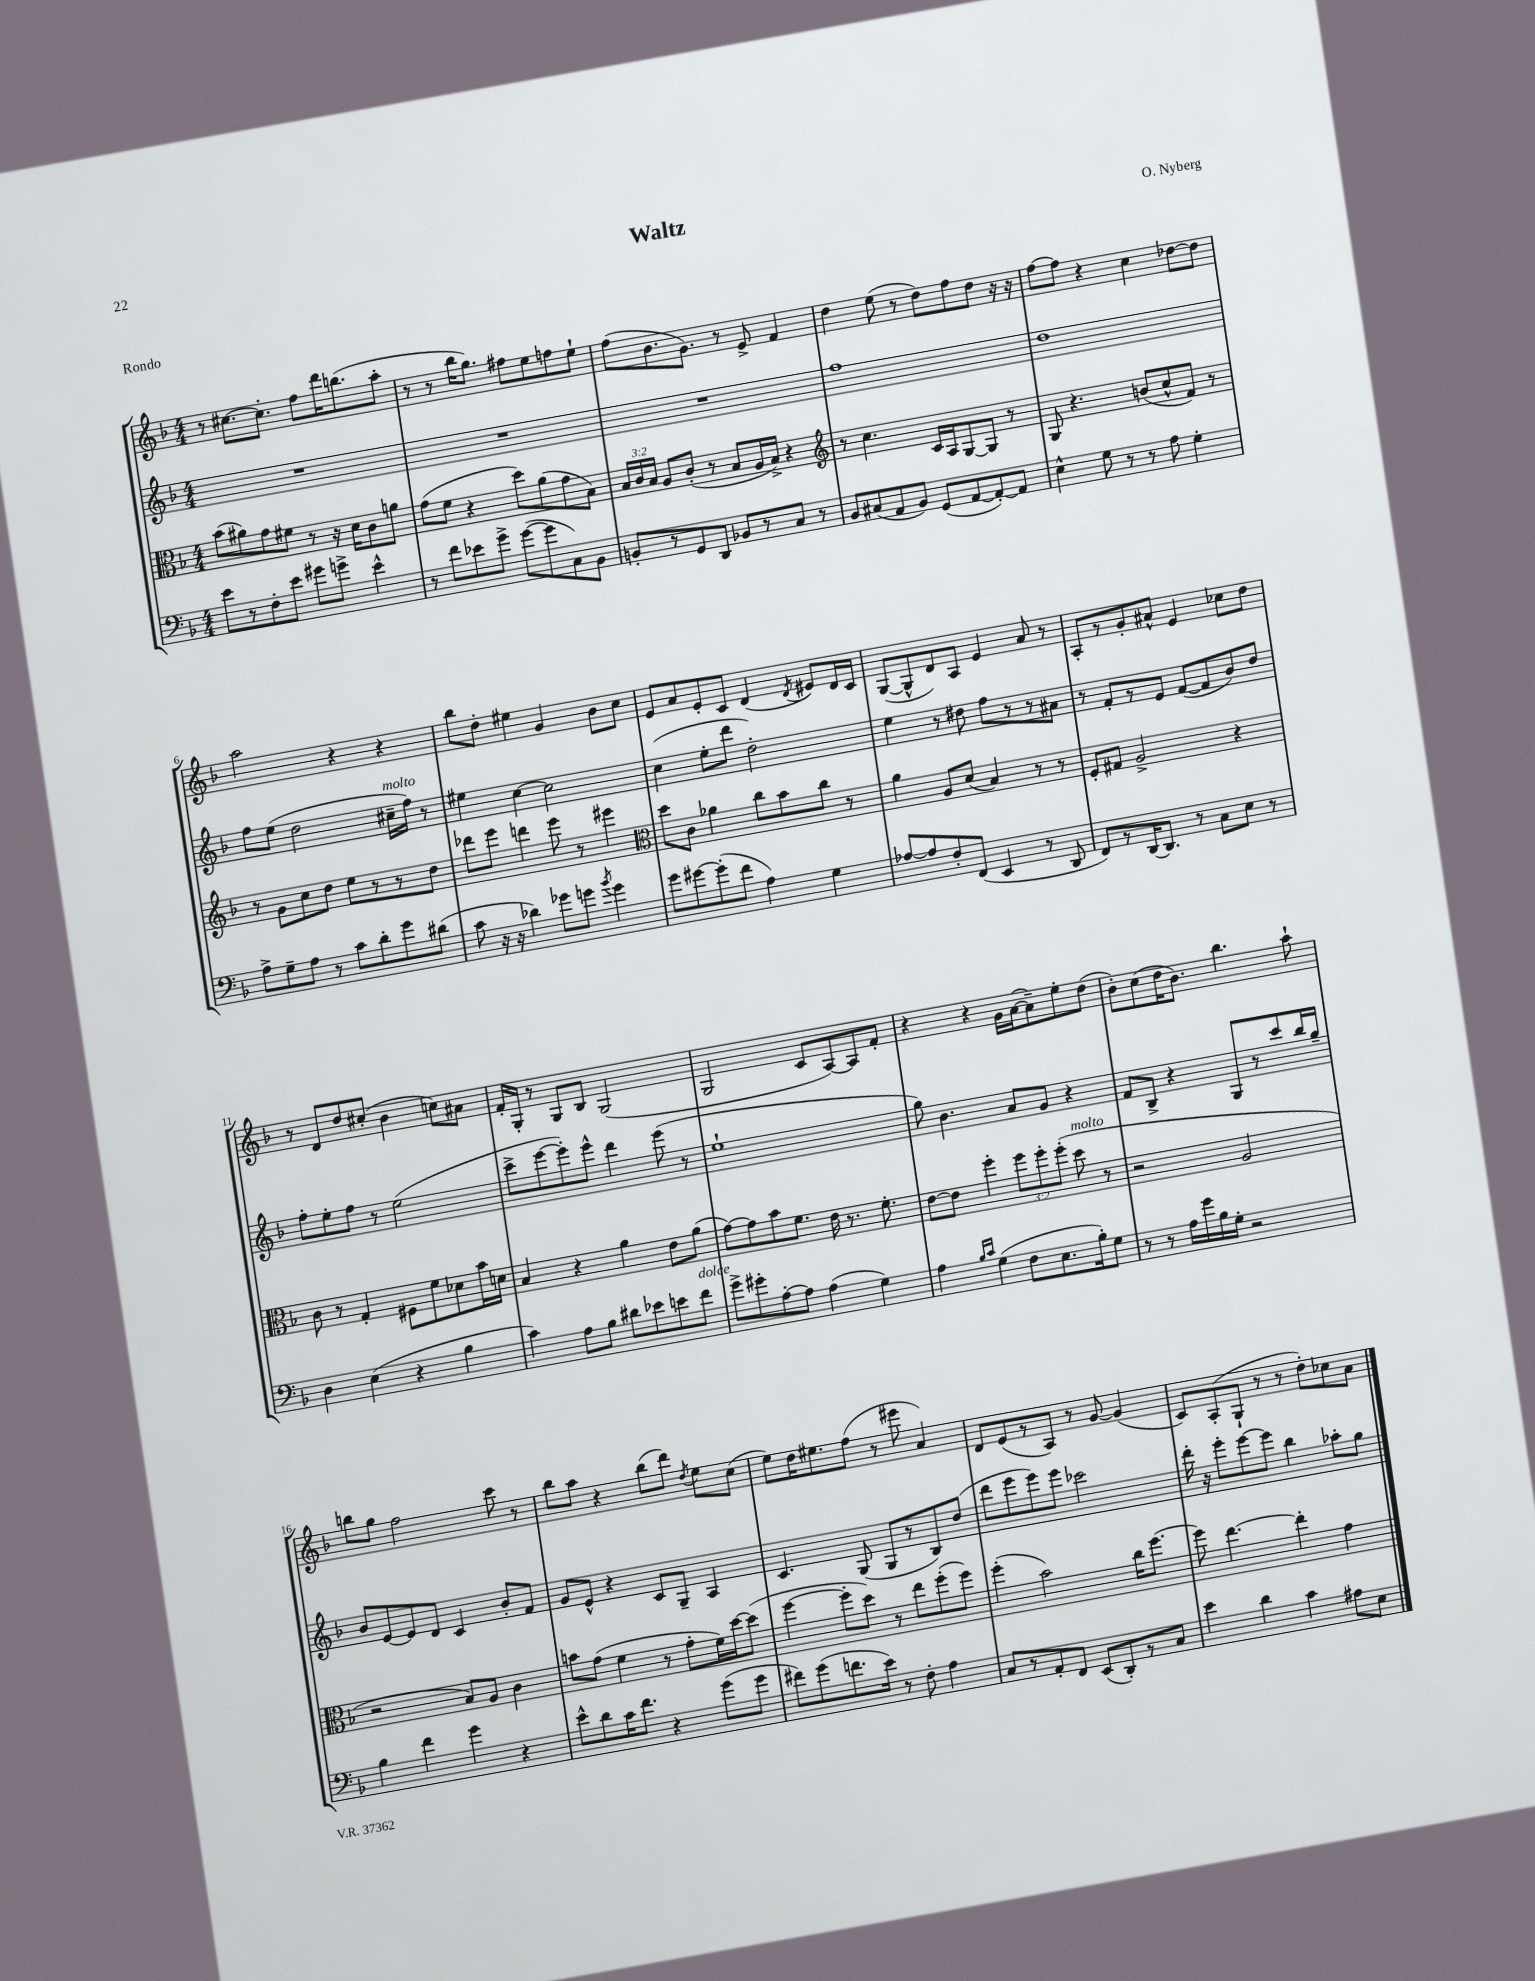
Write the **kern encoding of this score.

**kern	**kern	**kern	**kern
*staff4	*staff3	*staff2	*staff1
*clefF4	*clefC3	*clefG2	*clefG2
*k[b-]	*k[b-]	*k[b-]	*k[b-]
*M4/4	*M4/4	*M4/4	*M4/4
8e\L	(8b-\L	1r	8r
8r	8a#\)	.	[8.cc#\L
8F'\	8g\	.	.
.	.	.	8.cc#'\]J
8e\J	8f#\J	.	.
8g#\L	8r	.	8ff\L
8g^\J	16r	.	16ddd\K
.	16d\LK	.	(8.bb\
4e^^\	8c\	.	.
.	8a\J	.	8aa'\J
=	=	=	=
8r	(8g\L	1r	8r
8f\L	8f\J	.	8r
8e-\	4r	.	16bb-\LK
.	.	.	8.gg\J)
8g^\J	.	.	.
([8g\L	8dd\L)	.	8ff#\L
8g\]	(8a\	.	8ee\
8C\)	8g\	.	8ff\
8BB-\J	8B-\J)	.	8ee`\J
=	=	=	=
8BB'/L	24B-/LL	1r	(8ff\L
.	24c/	.	.
.	24B-/JJ	.	.
8r	8A/L	.	8.b-\
8GG/	(8c'/J	.	.
.	.	.	8.g\J)
8DD/J	8r	.	.
8BB-/L	8B-/L	.	8r
8r	16A/L	.	8e^/
.	16B-^/JJ)	.	.
8C/J	4r	.	4f/
8r	.	.	.
=	=	=	=
*	*clefG2	*	*
8BB-/L	8r	1ff	4dd\
(8C#/	4.cc\	.	.
8AA/	.	.	(8ee\
8BB-/J)	.	.	8r
(8GG/L	16c/LL	.	8dd\L)
.	16A/J	.	.
[8AA/	[8G/	.	8ff\
8AA'/_)	8G/]J	.	8dd\J
8AA/]J	8r	.	16r
.	.	.	16r
=	=	=	=
4E^^\	8G/	1dd	[8ff\L
.	4.r	.	8ff\]J
8G\	.	.	4r
8r	.	.	.
8r	(8b/L	.	4cc\
8A\	8cc^^/	.	.
4G'\	8f/J)	.	[8dd-\L
.	8r	.	8dd-\]J
=	=	=	=
8A^\L	8r	8ff\L	2aa\
8G~\	8g\L	(8ee\J	.
8A\J	8cc\	2dd\	.
8r	8dd\J	.	.
8c\L	8ee\L	.	4r
8d'\	8r	.	.
8g\	8r	16cc#~\LL	4r
.	.	16ff\JJ)	.
(8d#\J	8dd\J	8r	.
=	=	=	=
8c\	8ddd-\L	4ee#\	8bb-\L
16r	8eee\J	.	8dd'\J
16r	.	.	.
4d-\)	4ddd\	[4cc\	4ee#\
8g-\L	8eee\	2cc\]	4g/
8g\J	8r	.	.
8qb-/	.	.	.
4g\	4eee#\	.	8b-\L
.	.	.	8cc\J
=	=	=	=
*	*clefC3	*	*
8g\L	8dd\L	(4cc\	8e/L
[8g#\	8c\J	.	8a/
(8g#'\]	4a-\	8ee'\L	8e'/
8f\J	.	8ddd\J	8c/J
4A\)	8cc\L	2dd'\)	(4d/
.	8b-\	.	.
.	.	.	8qd/
4G\	8cc\J	.	8e#/L)
.	8r	.	16d/L
.	.	.	16c/JJ
=	=	=	=
[8A-/L	4a\	4ee\	([8G/L
8A-/]	.	.	8G^^/]
8F'/	8A/L	8r	8d/)
(8FF/J	(8d/J	8dd#\	8A/J
4EE/	4B-/)	8ff\L	4e/
.	.	8r	.
8r	8r	8r	8a/
8DD/	8r	8a#\J	8r
=	=	=	=
8FF/L)	8F'/L	8r	8A'/L
8r	8G#/J	8f'/L	8r
[16DD/K	2A^/	8r	8g'/
8.DD/]J	.	.	.
.	.	8e/J	8a#^^/J
8r	.	([8f/L	4e/
8C\L	.	8f/]	.
8E\J	4r	8b-/)	8cc-\L
8r	.	8dd/J	8dd\J
=	=	=	=
4D\	8c\	8ff'\L	8r
.	8r	8ee'\	8d/L
(4E\	4G'/	8ff\J	8dd/
.	.	8r	(8cc#'/J
4r	8F#\L	(2ee\	4b-\
.	8f\	.	.
4B-\	8d-\	.	8cc\L)
.	16b-\L	.	8a#\J
.	16d\JJ	.	.
=	=	=	=
4c\)	4B-/	8ccc^\L	16f'/LL
.	.	.	16G'/JJ
.	.	[8eee\	8r
8A\L	4r	8eee'\])	8G/L
8B-\J	.	8eee^^\J	8B-/J
8d#\L	4a\	4ddd\	(2G/
8e-\	.	.	.
8e\	8e\L	(8eee\	.
8f\J	(8a\J	8r	.
=	=	=	=
8g^\L	[8g\L)	1ee`	2G/
8g#'\	8g\]	.	.
[8A'\	8b-\	.	.
8A\]J	8.f\J	.	.
(4A\	.	.	8c/L
.	16e\	.	.
.	8.r	.	[8A/)
4G\)	.	.	8A/]
.	8.f'\	.	.
.	.	.	8f'/J
=	=	=	=
4A\	[8e\L	8gg\)	4r
.	8e\]J	4.b-\	.
16qqB-/LL	.	.	.
16qqc/JJ	.	.	.
(4G\	4ff'\	.	4r
8F\L	12ff\L	8a/L	16g\LL
.	.	.	([16a\J
.	12ff'\	.	.
8.E\	.	8g/J	8a~\])
.	(12ff'\J	.	.
.	8dd\	4r	8ee'\
16B-'\k)	.	.	.
8G\J	8r	.	(8dd\J
=	=	=	=
8r	2r	8f/L	8b-'\L)
8r	.	8B-^/J	(8cc\
16A\LL	.	4r	16dd\K
16g\	.	.	8.b-\J)
16B-\	.	.	.
16G'\JJ	.	.	.
2r	2A/	8G/L	4.bb-\
.	.	8r	.
.	.	8ccc/	.
.	.	16bb-/L	8aa`\
.	.	16gg~/JJ	.
=	=	=	=
4B-\	2r	8b-/L	8bb\L
.	.	[8e/	8gg\J
4f\	.	8e/]	2ff\
.	.	8d/J	.
4g\	8B-/L)	4c/	.
.	8A/J	.	.
4r	4c\	8b-'/L	8ccc\
.	.	8f/J	8r
=	=	=	=
8e^^\L	8b\L	8g/L	8bb-\L
8d\	(8g\J	8e^^/J	8aa\J
16c\K	4f\	4r	4r
8.f\J	.	.	.
4r	8r	8c/L	(8bb-\L
.	8g'\L	8G~/J	8ddd\J)
.	.	.	8qdd/
(8g\L	16f\L)	4A/	8ee\L
.	[16dd\J	.	.
8g\J	(8dd\]J	.	(8cc\J
=	=	=	=
8f#\L)	[4ff\	4.c/	8ee\L)
(8g\	.	.	16dd\K
.	.	.	8.ee#\
8.f\	8ff'\]L	.	.
.	8dd\J)	(8G/	(8ff\J
16e\Jk)	.	.	.
8r	8r	8G/L	8r
8F'\	8ee\L	8r	8eee#\
4A\	(8ff'\	8B-/)	4a/)
.	8ff\J)	(8dd/J	.
=	=	=	=
8C/L	(4ff'\	8ddd\L	8d/L
8r	.	8eee\	(8e/
8AA'/	2b-\)	8eee\)	8r
8FF/J	.	8eee\J	8A/J)
(8EE/L	.	2ccc-\	8r
8DD'/)	.	.	[8g/
8r	16cc\LK	.	(4g/]
.	[8.ff\J	.	.
8C/J	.	.	.
=	=	=	=
4e\	8ff\]	16ddd'\	8c/L)
.	.	16r	.
.	[4.ee\	8eee'\L	(8A'/
4d\	.	[8eee\	8G`/J
.	.	8eee\]J	8r
4c\	4ee'\]	4bb-\	8r
.	.	.	8dd'\L)
8A#\L	4g\	8aa-'\L	8cc-\
8E\J	.	8gg\J	8a\J
==	==	==	==
*-	*-	*-	*-
